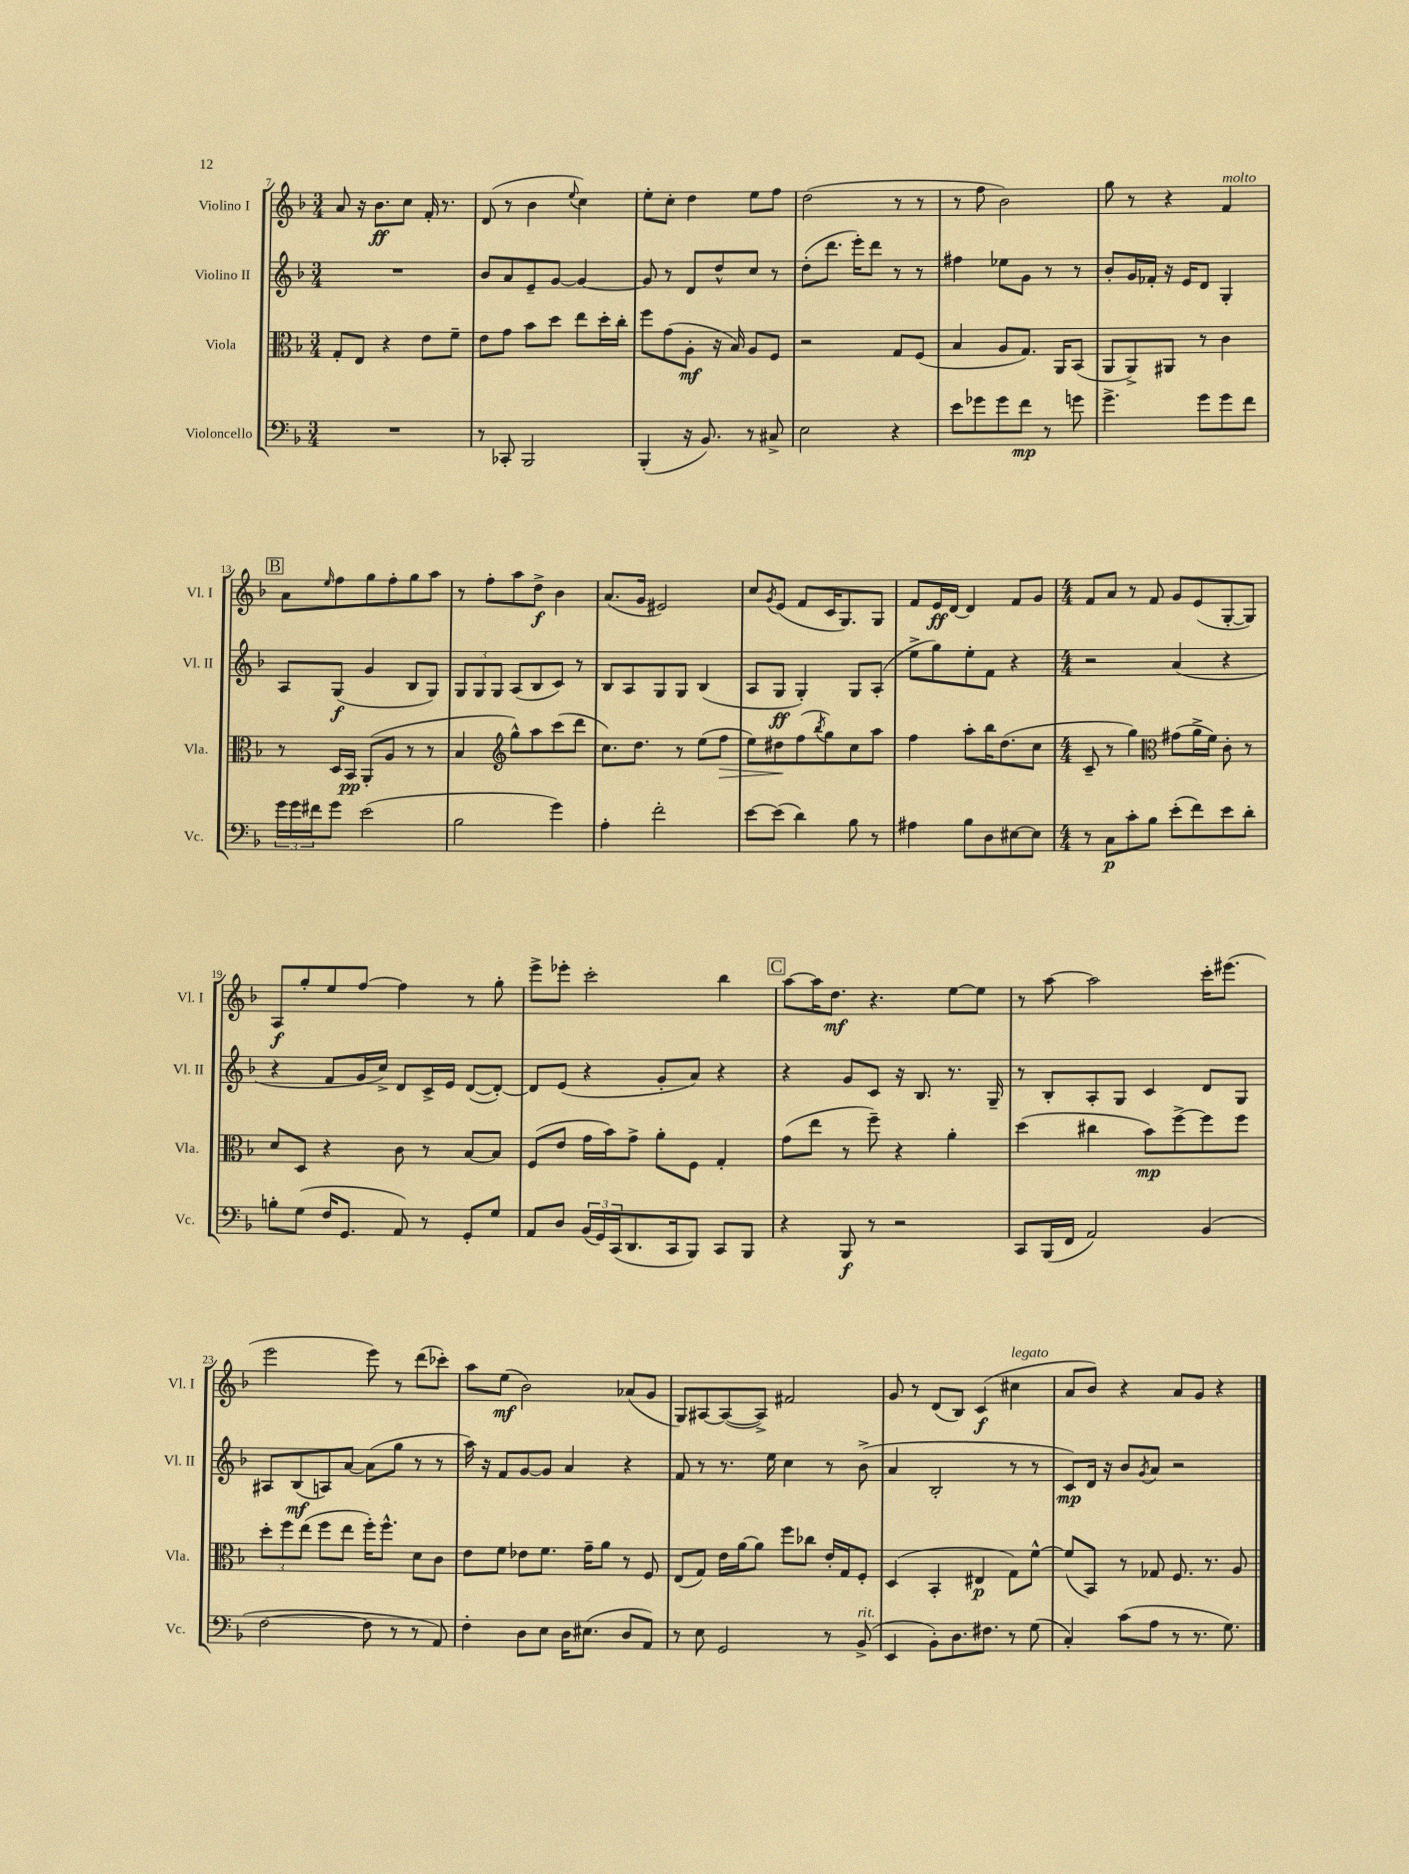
<<
\new StaffGroup <<
\new Staff = "s0" \with { instrumentName = "Violino I" shortInstrumentName = "Vl. I" } {
    \clef treble \key f \major \numericTimeSignature \time 3/4
    a'8 r16 bes'8.\ff c''8 f'16-. r8. |
    d'8( r8 bes'4 \appoggiatura { e''8 } c''4) |
    e''8-. c''8-. d''4 e''8 f''8 |
    d''2( r8 r8 |
    r8 f''8 bes'2) |
    g''8 r8 r4 f'4^\markup { \italic "molto" } |
    \mark \markup { \box "B" } a'8 \grace { e''16 } f''8 g''8 f''8-. g''8 a''8 |
    r8 f''8-. a''8 d''8->\f bes'4 |
    a'8.( g'16 eis'2) |
    c''8 \acciaccatura { g'8 } e'8( f'8 c'16 g8.) g8 |
    f'8 e'16\ff d'16~ d'4 f'8 g'8 |
    \numericTimeSignature \time 4/4 f'8 a'8 r8 f'8 g'8 e'8( g8~-. g8) |
    a8\f g''8-. e''8 f''8~ f''4 r8 g''8-. |
    e'''8-> ees'''8-. c'''2-. bes''4 |
    \mark \markup { \box "C" } a''8~ a''16 d''8.\mf r4. e''8~ e''8 |
    r8 a''8~ a''2 c'''16-. eis'''8.( |
    e'''2 e'''8) r8 d'''8( ces'''8-.) |
    a''8 e''8\mf( bes'2) aes'8( g'8 |
    g8) ais8~ ais8~( ais8->) fis'2 |
    g'8 r8 d'8( bes8) c'4\f( cis''4^\markup { \italic "legato" } |
    a'8 bes'8) r4 a'8 g'8 r4 \bar "|." |
}
\new Staff = "s1" \with { instrumentName = "Violino II" shortInstrumentName = "Vl. II" } {
    \clef treble \key f \major \numericTimeSignature \time 3/4
    R2. |
    bes'8 a'8 e'8-- g'8~ g'4~ |
    g'8 r8 d'8 d''8-^ c''8 r8 |
    d''8-.( d'''8. e'''16-.) d'''8 r8 r8 |
    fis''4 ees''8 g'8 r8 r8 |
    bes'8-. g'16 fes'16-. r16 e'16 d'8 g4-. |
    \mark \markup { \box "B" } a8 g8\f( g'4 bes8 g8) |
    \tuplet 3/2 { g8 g8 g8 } a8( bes8 c'8) r8 |
    bes8 a8 g8 g8 bes4( |
    a8 g8\ff g4-.) g8 a8-.( |
    e''8-> g''8) e''8-. f'8 r4 |
    \numericTimeSignature \time 4/4 r2 a'4( r4 |
    r4 f'8 g'16 c''16->) d'8 c'16-> e'16 d'8~( d'8~-.) |
    d'8 e'8( r4 g'8-. a'8) r4 |
    \mark \markup { \box "C" } r4 g'8 c'8 r16 bes8. r8. g16-- |
    r8 bes8-. a8-. g8 c'4 d'8 g8 |
    ais8 bes8\mf( a8) a'8~ a'8( g''8 r8 r8 |
    a''16) r16 f'8 g'8~ g'8 a'4 r4 |
    f'8 r8 r8. e''16 c''4 r8 bes'8->( |
    a'4 bes2-. r8 r8 |
    c'8\mp) d'16 r16 bes'8 \acciaccatura { g'8 } a'8 r2 \bar "|." |
}
\new Staff = "s2" \with { instrumentName = "Viola" shortInstrumentName = "Vla." } {
    \clef alto \key f \major \numericTimeSignature \time 3/4
    g8-. e8 r4 e'8 f'8-- |
    e'8 g'8 bes'8 d''8 e''8 d''16-. c''16-. |
    f''8 g'8( a8-.\mf r16 bes16) a8 f8 |
    r2 g8 f8( |
    bes4 a8 g8.) a,16 bes,8( |
    a,8 a,8->) ais,8 r8 c'4 |
    \mark \markup { \box "B" } r8 d16 bes,16\pp a,8-.( a8 r8 r8 |
    bes4 \clef treble g''8-^) a''8 c'''8( d'''8 |
    c''8.) d''8. r8 e''8( f''8\> |
    e''8) dis''8\! f''8( \acciaccatura { bes''8 } g''8) c''8 a''8 |
    f''4 a''8-. bes''16 d''8.( c''8 |
    \numericTimeSignature \time 4/4 c'8-- r8 g''4) \clef alto gis'8( a'16-> f'16) c'8-. r8 |
    d'8 d8 r4 c'8 r8 bes8~ bes8 |
    f8( e'8 g'16 bes'16) g'8-> a'8-. f8 g4-. |
    \mark \markup { \box "C" } g'8( e''8 r8 f''8--) r4 a'4-. |
    d''4( cis''4 bes'8\mp) f''8~-> f''8 f''8 |
    \tuplet 3/2 { d''8-. f''8 e''8( } f''8 e''8 f''16-.) f''8.-^ d'8 c'8 |
    e'8 f'8 ees'8 f'8. g'16-- a'8 r8 f8 |
    e8( g8) e'16 a'16~ a'8 f''8 ces''8 e'16-. g16 f8-. |
    d4( bes,4-. eis4\p g8) f'8~-^ |
    f'8( bes,8) r8 ges8 f8. r8. a8 \bar "|." |
}
\new Staff = "s3" \with { instrumentName = "Violoncello" shortInstrumentName = "Vc." } {
    \clef bass \key f \major \numericTimeSignature \time 3/4
    R2. |
    r8 ces,8-. bes,,2 |
    bes,,4-.( r16 bes,8.) r8 cis8-> |
    e2 r4 |
    e'8 ges'8 ges'8 f'8\mp r8 g'8 |
    g'4.-> g'8 g'8 f'8 |
    \mark \markup { \box "B" } \tuplet 3/2 { g'16 g'16 fis'16 } g'8 e'2( |
    bes2 g'4) |
    a4-. f'2-. |
    e'8~ e'8( d'4) bes8 r8 |
    ais4 bes8 d8 eis8~ eis8 |
    \numericTimeSignature \time 4/4 r8 c8\p c'8-. bes8 e'8-.( f'8) e'8 d'8-. |
    b8-. g8( f16 g,8. a,8) r8 g,8-. g8 |
    a,8 d8 \tuplet 3/2 { bes,16( g,16) c,16( } d,8. c,16 bes,,8) c,8 bes,,8 |
    \mark \markup { \box "C" } r4 bes,,8\f r8 r2 |
    c,8 bes,,16( f,16 a,2) bes,4( |
    f2~ f8 r8 r8 a,8) |
    f4-. d8 e8 d16 eis8.( d8 a,8) |
    r8 e8 g,2 r8 bes,8->^\markup { \italic "rit." }( |
    e,4 bes,8-.) d8. fis8. r8 g8( |
    c4-.) c'8( a8 r8 r8. g8.) \bar "|." |
}
>>
>>
\layout { \context { \Score currentBarNumber = #7 } }
